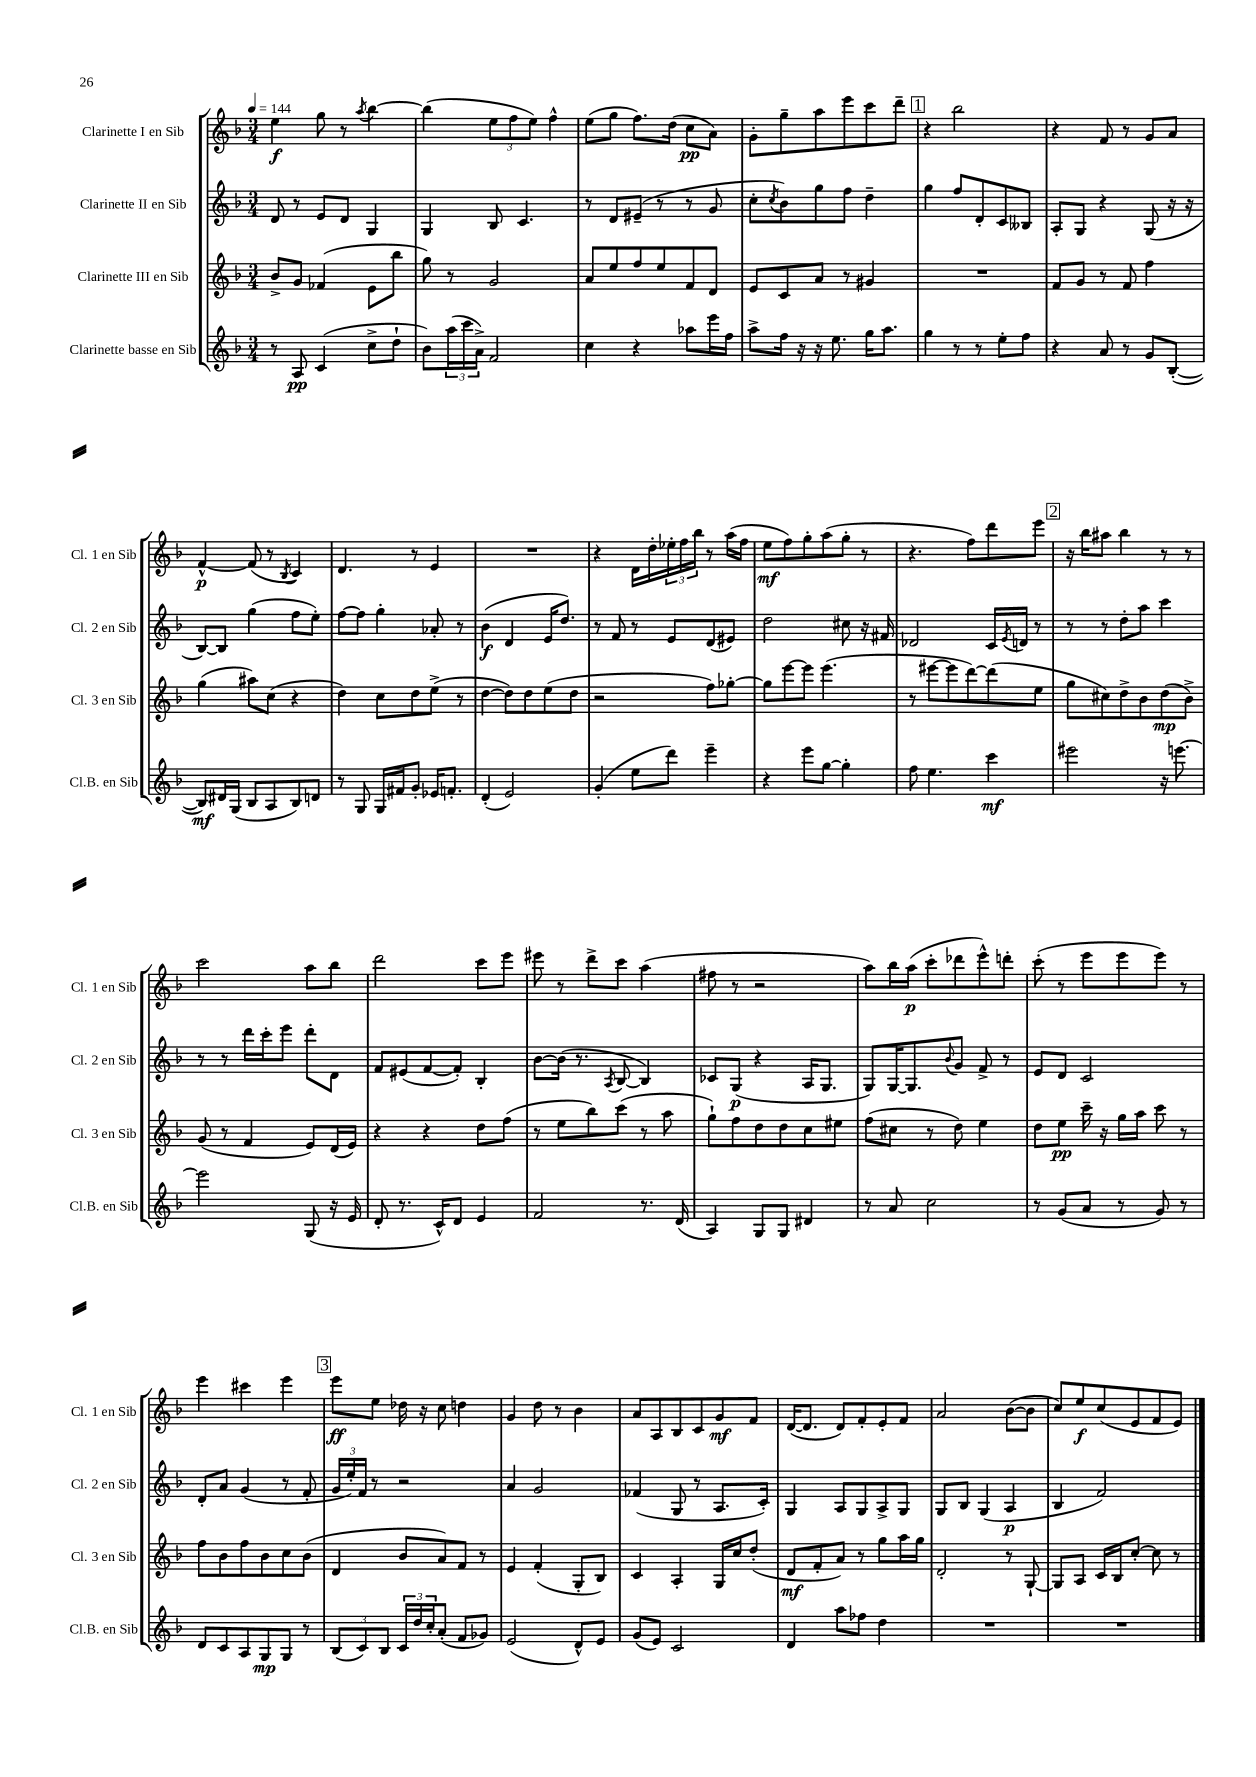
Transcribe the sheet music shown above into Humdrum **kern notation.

**kern	**kern	**kern	**kern
*staff4	*staff3	*staff2	*staff1
*clefG2	*clefG2	*clefG2	*clefG2
*k[b-]	*k[b-]	*k[b-]	*k[b-]
*M3/4	*M3/4	*M3/4	*M3/4
*MM144	*MM144	*MM144	*MM144
8r	8b-^	8d	4ee
8A	8g	8r	.
(4c	(4f-	8e	8gg
.	.	8d	8r
.	.	.	8qaa
8cc^	8e	4G	[4bb-
8dd`	8bb-	.	.
=	=	=	=
8b-)	8gg)	4G	(4bb-]
(24aa	8r	.	.
24ccc	.	.	.
24a^)	.	.	.
2f	2g	8B-	12ee
.	.	.	12ff
.	.	4.c	.
.	.	.	12ee)
.	.	.	4ff^^
=	=	=	=
4cc	8a	8r	(8ee
.	8ee	8d	8gg
4r	8ff	(8e#~	8.ff)
.	8ee	8r	.
.	.	.	(16dd
8aa-	8f	8r	8cc
16eee	8d	8g	8a)
16ff	.	.	.
=	=	=	=
8aa^	8e	8cc'	8g'
.	.	8qcc	.
16ff	8c	8b-)	8gg~
16r	.	.	.
16r	8a	8gg	8aa
8.ee	.	.	.
.	8r	8ff	8eee
16gg	4g#	4dd~	8ccc
8.aa	.	.	.
.	.	.	8ddd~
=	=	=	=
4gg	2.r	4gg	4r
8r	.	8ff	2bb-
8r	.	8d'	.
8ee'	.	8c	.
8ff	.	8B--	.
=	=	=	=
4r	8f	8A'	4r
.	8g	8G	.
8a	8r	4r	8f
8r	8f	.	8r
8g	4ff	(8G	8g
([8B-'	.	16r	8a
.	.	16r	.
=	=	=	=
8B-])	(4gg	[8B-)	[4f^^
16d#	.	8B-]	.
(16G	.	.	.
8B-	8aa#)	(4gg	(8f]
8A	(8cc	.	8r
.	.	.	8qB-
8B-)	4r	8ff	4c)
8d	.	8ee')	.
=	=	=	=
8r	4dd)	[8ff	4.d
8G	.	8ff]	.
16G	8cc	4gg'	.
16f#	.	.	.
8g'	8dd	.	8r
16e-	(8ee^	8a-'	4e
8.f'	.	.	.
.	8r	8r	.
=	=	=	=
(4d'	[4dd	(4b-	2.r
2e)	8dd])	4d	.
.	8dd	.	.
.	(8ee	16e	.
.	.	8.dd)	.
.	8dd	.	.
=	=	=	=
(4g'	2r	8r	4r
.	.	8f	.
8ee	.	8r	16d
.	.	.	16dd'
8ddd)	.	8e	24ee-'
.	.	.	24ff
.	.	.	24bb-
4eee~	8ff)	(8d	8r
.	[8gg-'	8e#)	(16aa
.	.	.	16ff
=	=	=	=
4r	8gg-]	2dd	8ee
.	[8eee	.	8ff)
8eee	8eee]	.	8gg'
[8gg	(4.eee	.	(8aa
4gg']	.	8cc#	8gg'
.	.	16r	8r
.	.	16f#	.
=	=	=	=
8ff	8r	2d-	4.r
4.ee	[8eee#	.	.
.	8eee#]	.	.
.	[8ddd)	.	8ff)
4ccc	(8ddd]	16c	8ddd
.	.	8qe	.
.	.	16d	.
.	8ee	8r	8eee
=	=	=	=
2eee#	8gg	8r	16r
.	.	.	16bb-
.	8cc#)	8r	8aa#
.	8dd^	8dd'	4bb-
.	8b-	8aa	.
16r	(8dd	4ccc	8r
[8.eee	.	.	.
.	8b-^)	.	8r
=	=	=	=
2eee]	(8g	8r	2ccc
.	8r	8r	.
.	4f	16ddd	.
.	.	16ccc'	.
.	.	8eee	.
(8G	8e)	8ddd'	8aa
16r	(16d	8d	8bb-
16e	16e)	.	.
=	=	=	=
8d'	4r	8f	2ddd
8.r	.	(8e#	.
.	4r	[8f	.
16c^^)	.	.	.
8d	.	8f'])	.
4e	8dd	4B-'	8ccc
.	(8ff	.	8eee
=	=	=	=
2f	8r	[8b-	8eee#
.	8ee	(16b-]	8r
.	.	8.r	.
.	8bb-)	.	8ddd^
.	.	8qA	.
.	(8ccc	[8B-	8ccc
8.r	8r	4B-])	(4aa
.	8aa	.	.
(16d	.	.	.
=	=	=	=
4A)	8gg`)	8c-	8ff#
.	8ff	(8G	8r
8G	8dd	4r	2r
8G	8dd	.	.
4d#	8cc	16A	.
.	.	8.G	.
.	8ee#	.	.
=	=	=	=
8r	(8ff	8G)	8aa)
8a	8cc#	[16G	16bb-
.	.	8.G]	(16aa
2cc	8r	.	8ccc'
.	.	8qqb-	.
.	8dd)	8g	8ddd-
.	4ee	8f^	8eee^^)
.	.	8r	8ddd'
=	=	=	=
8r	8dd	8e	(8ccc'
(8g	8ee	8d	8r
8a	16ccc~	2c	8eee
.	16r	.	.
8r	16gg	.	8eee
.	16aa	.	.
8g)	8ccc	.	8eee)
8r	8r	.	8r
=	=	=	=
8d	8ff	8d'	4eee
8c	8b-	8a	.
8A	8ff	(4g	4ccc#
8G	8b-	.	.
8G	8cc	8r	4eee
8r	(8b-	8f'	.
=	=	=	=
(12B-	4d	24g	8eee
.	.	24ee')	.
12c)	.	24f	.
.	.	8r	8ee
12B-	.	.	.
24c	8b-	2r	16dd-
24dd	.	.	.
.	.	.	16r
24cc'	.	.	.
(8a'	8a)	.	8cc
8f	8f	.	4dd
8g-)	8r	.	.
=	=	=	=
(2e	4e	4a	4g
.	(4f'	2g	8dd
.	.	.	8r
8d^^)	8G'	.	4b-
8e	8B-)	.	.
=	=	=	=
(8g	4c	(4f-	8a
8e)	.	.	8A
2c	4A'	8G	8B-
.	.	8r	8c
.	16G	8.A	8g
.	16cc	.	.
.	(8dd'	.	8f
.	.	16c')	.
=	=	=	=
4d	8d	4G	([16d
.	.	.	8.d]
.	8f'	.	.
8aa	8a)	8A	8d)
8ff-	8r	8G	8f'
4dd	8gg	8A^	8e'
.	16aa	8G	8f
.	16gg	.	.
=	=	=	=
2.r	2d'	8G	2a
.	.	8B-	.
.	.	(4G	.
.	8r	4A	([8b-
.	[8G`	.	8b-]
=	=	=	=
2.r	8G]	4B-	8cc)
.	8A	.	8ee
.	16c	2f)	(8cc
.	16B-	.	.
.	[8cc'	.	8e
.	8cc]	.	8f
.	8r	.	8e)
==	==	==	==
*-	*-	*-	*-
